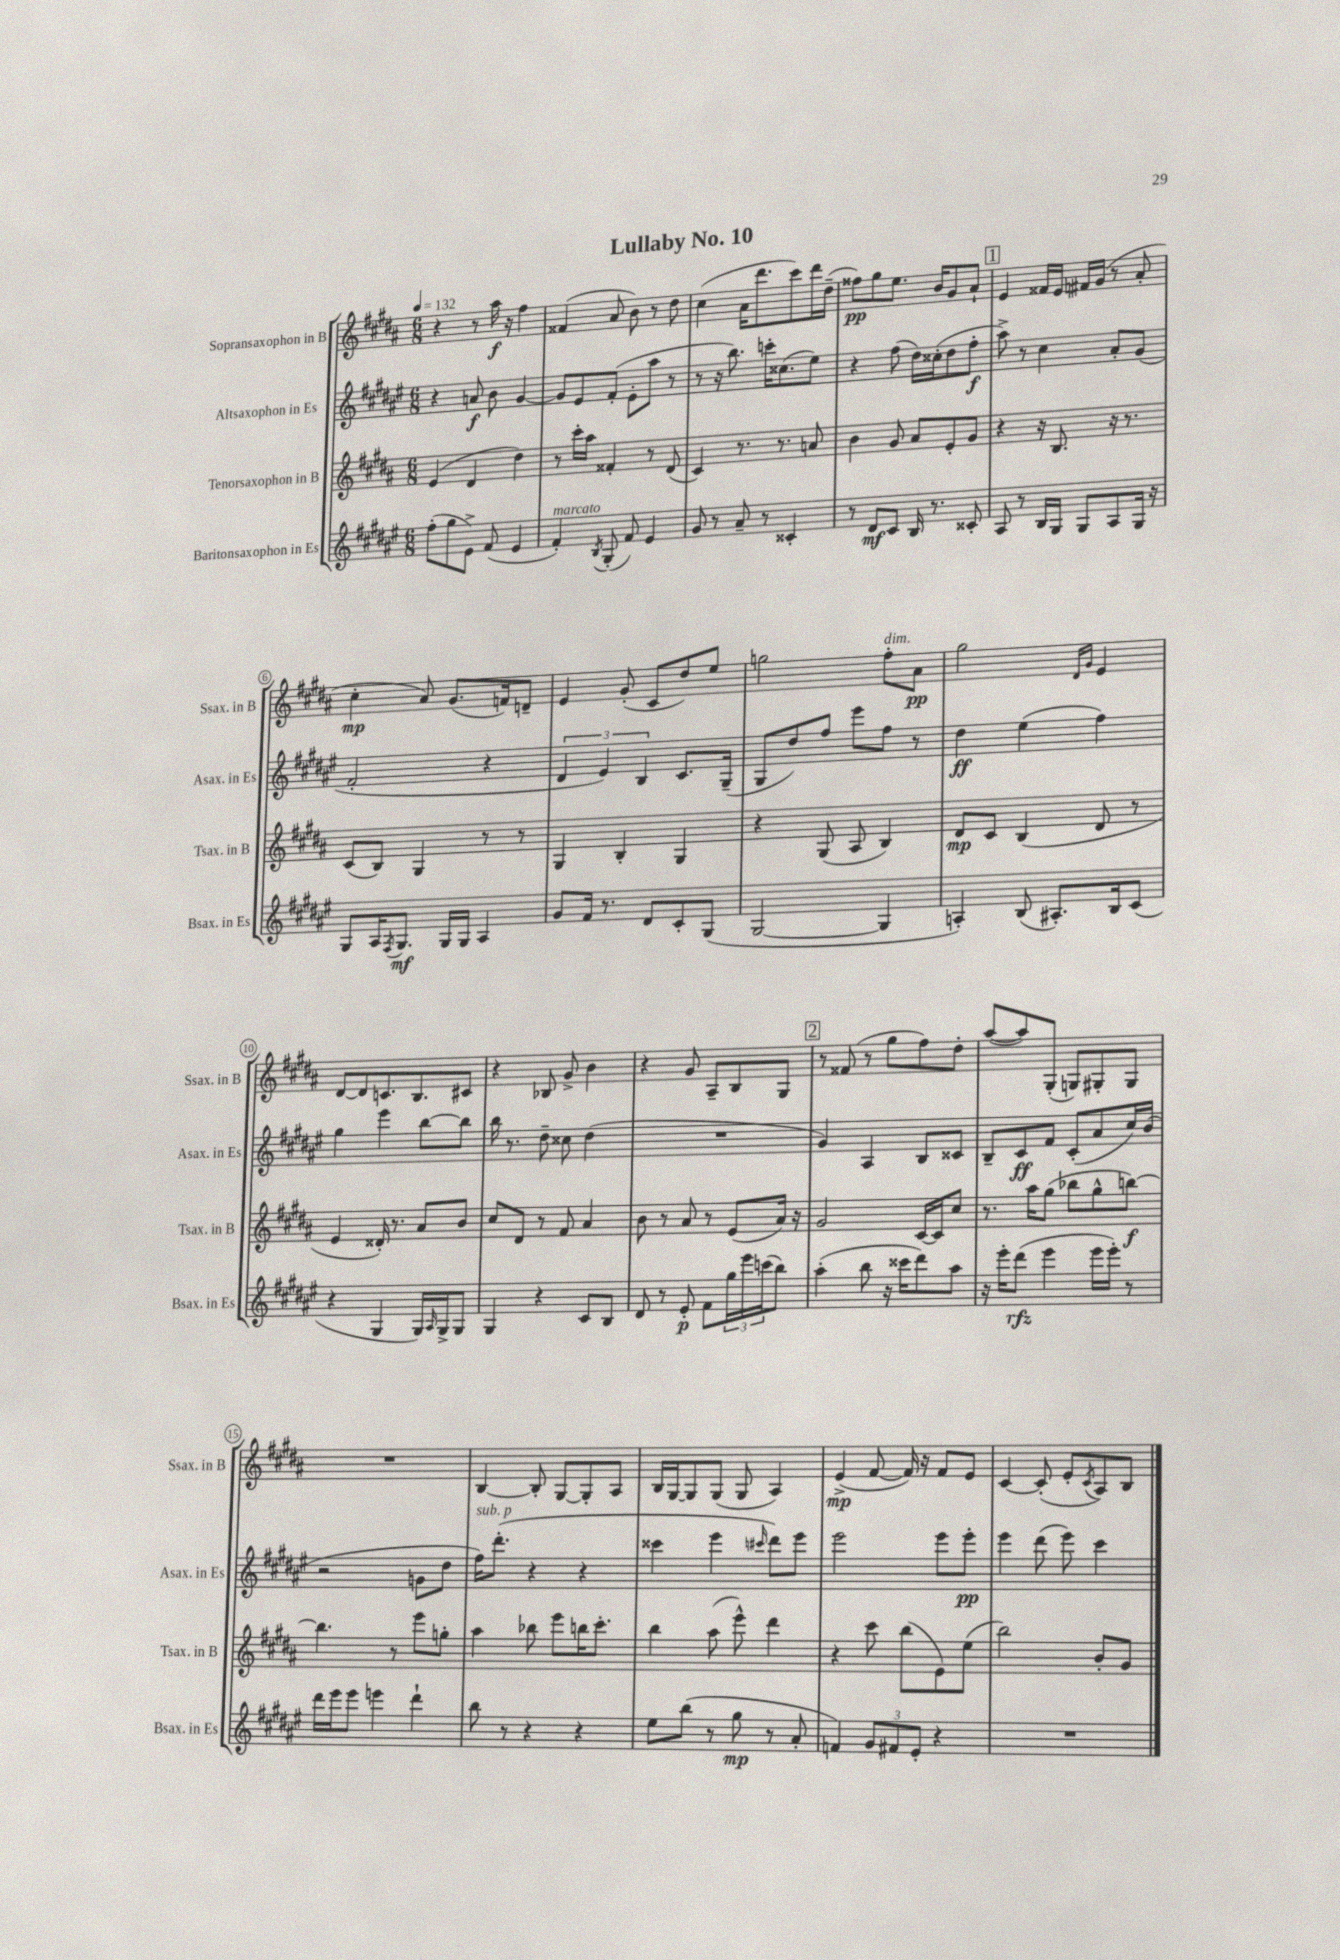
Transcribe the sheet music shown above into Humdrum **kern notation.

**kern	**dynam	**kern	**dynam	**kern	**dynam	**kern	**dynam
*part4	*part4	*part3	*part3	*part2	*part2	*part1	*part1
*staff4	*staff4	*staff3	*staff3	*staff2	*staff2	*staff1	*staff1
*I"Baritonsaxophon in Es	*	*I"Tenorsaxophon in B	*	*I"Altsaxophon in Es	*	*I"Sopransaxophon in B	*
*I'Bsax. in Es	*	*I'Tsax. in B	*	*I'Asax. in Es	*	*I'Ssax. in B	*
*clefG2	*	*clefG2	*	*clefG2	*	*clefG2	*
*k[f#c#g#d#a#e#]	*	*k[f#c#g#d#a#]	*	*k[f#c#g#d#a#e#]	*	*k[f#c#g#d#a#]	*
*M6/8	*	*M6/8	*	*M6/8	*	*M6/8	*
*MM132	*	*MM132	*	*MM132	*	*MM132	*
=1	=1	=1	=1	=1	=1	=1	=1
(8ff#'\L	.	(4e/	.	4r	.	4r	.
8gg#\	.	.	.	.	.	.	.
8e#^\J)	.	4d#/	.	8an/	f	8r	.
(8f#/	.	.	.	8b\	.	16aa#\	f
.	.	.	.	.	.	16r	.
4e#/	.	4dd#\)	.	[4g#/	.	4ff#\	.
=2	=2	=2	=2	=2	=2	=2	=2
!LO:TX:a:i:t=marcato	!	!	!	!	!	!	!
4f#'/)	.	8r	.	8g#/L]	.	(4f##X/	.
.	.	16ccc#'\LL	.	8e#/	.	.	.
.	.	16aa#\JJ	.	.	.	.	.
8qB/	.	.	.	.	.	.	.
(8G#'/	.	4f##X'/	.	(8f#'/J	.	8a#/	.
8f#/)	.	.	.	8e#'\L	.	8b\)	.
4e#/	.	8r	.	8aa#\J	.	8r	.
.	.	(8d#/	.	8r	.	8dd#\	.
=3	=3	=3	=3	=3	=3	=3	=3
8g#/	.	4c#/)	.	8r	.	(4cc#\	.
8r	.	.	.	16r	.	.	.
.	.	.	.	8.bb\)	.	.	.
8a#~/	.	8.r	.	.	.	16a#\KL	.
.	.	.	.	.	.	8.ddd#\	.
8r	.	.	.	16cccn'\KL	.	.	.
.	.	8.r	.	(8.cc##X\	.	.	.
4c##X'/	.	.	.	.	.	8ccc#\)	.
.	.	8an/	.	8ee#\J)	.	16ddd#\L	.
.	.	.	.	.	.	(16dd#~\JJ	.
=4	=4	=4	=4	=4	=4	=4	=4
8r	.	4b\	.	4r	.	8ff##X\L)	pp
8d#/L	mf	.	.	.	.	8gg#\	.
8c#/J	.	8g#/	.	(8ff#\	.	8.ee\J	.
16B/	.	8a#/L	.	16dd#\LL)	.	.	.
8.r	.	.	.	(16cc##X'\J	.	16b/KL	.
.	.	8e'/	.	8dd#\	.	8g#/	.
8c##X'/	.	8g#/J	.	8ff#'\J	f	8a#`/J	.
!!LO:REH:place=s1:t=1
=5	=5	=5	=5	=5	=5	=5	=5
8A#/	.	4r	.	8aa#^\)	.	4e/	.
8r	.	.	.	8r	.	.	.
16B/LL	.	16r	.	4cc#\	.	16f##X/LL	.
16G#/JJ	.	8.B/	.	.	.	16e/JJ	.
8G#/L	.	.	.	.	.	16f#X/LL	.
.	.	.	.	.	.	(16g#/JJ	.
8A#/	.	16r	.	8a#'/L	.	8r	.
.	.	8.r	.	.	.	.	.
16G#/Jk	.	.	.	(8g#/J	.	8a#'/	.
16r	.	.	.	.	.	.	.
!!LO:LB:g=z
=6	=6	=6	=6	=6	=6	=6	=6
8G#/L	.	(8c#/L	.	2f#'/	.	4cc#'\	mp
16A#/K	.	8B/J)	.	.	.	.	.
8qF#/	.	.	.	.	.	.	.
8.G#/J	mf	.	.	.	.	.	.
.	.	4G#/	.	.	.	8a#/)	.
16G#/LL	.	.	.	.	.	(8.g#/L	.
16G#/JJ	.	.	.	.	.	.	.
4A#/	.	8r	.	4r	.	.	.
.	.	.	.	.	.	16fn/k)	.
.	.	8r	.	.	.	8dn~/J	.
=7	=7	=7	=7	=7	=7	=7	=7
8g#/L	.	4G#/	.	6d#/	.	4e/	.
16f#/Jk	.	.	.	.	.	.	.
.	.	.	.	6e#/)	.	.	.
8.r	.	.	.	.	.	.	.
.	.	4B'/	.	.	.	(8g#'/	.
.	.	.	.	6B/	.	.	.
8d#/L	.	.	.	.	.	8c#/L	.
8c#'/	.	4G#/	.	8.c#/L	.	8dd#/)	.
(8G#/J	.	.	.	.	.	8ee/J	.
.	.	.	.	(16G#~/Jk	.	.	.
=8	=8	=8	=8	=8	=8	=8	=8
[2G#/	.	4r	.	8G#/L	.	2ggn\	.
.	.	.	.	8dd#/)	.	.	.
.	.	(8G#/	.	8ff#/J	.	.	.
.	.	8A#/	.	8eee#\L	.	.	.
!	!	!	!	!	!	!LO:TX:a:i:t=dim.	!
4G#/]	.	4B/)	.	8ff#\J	.	8ff#'\L	.
.	.	.	.	8r	.	8a#\J	pp
=9	=9	=9	=9	=9	=9	=9	=9
4An'/)	.	8d#/L	mp	4dd#\	ff	2gg#\	.
.	.	8c#/J	.	.	.	.	.
(8B/	.	(4B/	.	(4ee#\	.	.	.
8.A#X'/L)	.	.	.	.	.	.	.
.	.	.	.	.	.	16qqd#/LL	.
.	.	.	.	.	.	16qqg#/JJ	.
.	.	8d#/	.	4ff#\)	.	4e/	.
16B/k	.	.	.	.	.	.	.
(8c#/J	.	8r	.	.	.	.	.
!!LO:LB:g=z
=10	=10	=10	=10	=10	=10	=10	=10
4r	.	4e/	.	4gg#\	.	[8d#/L	.
.	.	.	.	.	.	8d#/]	.
4G#/	.	16d##X'/)	.	4eee#\	.	8.cn/	.
.	.	8.r	.	.	.	.	.
.	.	.	.	.	.	8.B/	.
16G#/LL)	.	8a#/L	.	[8bb\L	.	.	.
16qqA#/	.	.	.	.	.	.	.
16G#^/J	.	.	.	.	.	.	.
8G#/J	.	8b/J	.	8bb\J]	.	8c#X/J	.
=11	=11	=11	=11	=11	=11	=11	=11
4G#/	.	8cc#/L	.	16bb\	.	4r	.
.	.	.	.	8.r	.	.	.
.	.	8d#/J	.	.	.	.	.
4r	.	8r	.	8dd#~\	.	8B-X/	.
.	.	8f#/	.	8cc##X\	.	8g#^/	.
8c#/L	.	4a#/	.	(4dd#\	.	4b\	.
8B/J	.	.	.	.	.	.	.
=12	=12	=12	=12	=12	=12	=12	=12
8d#/	.	8b\	.	2.r	.	4r	.
8r	.	8r	.	.	.	.	.
8e#'/	p	8a#/	.	.	.	8g#/	.
8f#\L	.	8r	.	.	.	8A#~/L	.
24gg#\L	.	(8e/L	.	.	.	8B/	.
24eee#\	.	.	.	.	.	.	.
(24cccn\J	.	.	.	.	.	.	.
8bb\J)	.	16a#/Jk)	.	.	.	8G#/J	.
.	.	16r	.	.	.	.	.
!!LO:REH:place=s1:t=2
=13	=13	=13	=13	=13	=13	=13	=13
(4aa#'\	.	2g#/	.	4g#/)	.	8r	.
.	.	.	.	.	.	(8f##X/	.
8bb\	.	.	.	4A#/	.	8r	.
16r	.	.	.	.	.	8gg#\L	.
16ccc##X\KL	.	.	.	.	.	.	.
8ddd#\)	.	[16c#/LL	.	8B/L	.	8ff#\)	.
.	.	16c#/J]	.	.	.	.	.
8aa#\J	.	8cc#/J	.	8c##X/J	.	8dd#'\J	.
=14	=14	=14	=14	=14	=14	=14	=14
16r	.	8.r	.	8B~/L	.	([8aa#/L	.
16eee#'\KL	.	.	.	.	.	.	.
(8ddd#\J	rfz	.	.	8c#/	ff	8aa#/])	.
.	.	16aa#\KL	.	.	.	.	.
4eee#\	.	(8gg#\J	.	8f#/J	.	(8G#'/J	.
.	.	8bb-X\L	.	(8c#'/L	.	8Gn/L)	.
16eee#\LL	.	8gg#^^\	.	8a#/	.	8G#X'/	.
16eee#'\JJ)	.	.	.	.	.	.	.
8r	.	[8bbn\J)	f	16cc#/L)	.	8G#/J	.
.	.	.	.	(16b/JJ	.	.	.
!!LO:LB:g=z
=15	=15	=15	=15	=15	=15	=15	=15
16ddd#\LL	.	4.bb\]	.	2r	.	2.r	.
16eee#\J	.	.	.	.	.	.	.
8eee#\J	.	.	.	.	.	.	.
4eeen\	.	.	.	.	.	.	.
.	.	8r	.	.	.	.	.
4ddd#`\	.	8eee\L	.	8gn\L	.	.	.
.	.	8ggn'\J	.	8dd#\J	.	.	.
=16	=16	=16	=16	=16	=16	=16	=16
!	!	!	!	!LO:TX:a:i:t=sub. p	!	!	!
8bb\	.	4aa#\	.	16ff#\KL)	.	[4B/	.
.	.	.	.	(8.ddd#'\J	.	.	.
8r	.	.	.	.	.	.	.
4r	.	8bb-X\	.	4r	.	8B'/]	.
.	.	8eee\L	.	.	.	[8G#/L	.
4r	.	16bbn\K	.	4r	.	8G#'/]	.
.	.	8.ccc#'\J	.	.	.	.	.
.	.	.	.	.	.	8A#/J	.
=17	=17	=17	=17	=17	=17	=17	=17
8ee#\L	.	4bb\	.	4ccc##X\	.	16B/LL	.
.	.	.	.	.	.	[16G#/J	.
(8bb\J	.	.	.	.	.	8G#/]	.
8r	.	(8aa#\	.	4eee#\	.	(8G#/J	.
8gg#\	mp	8eee^^\)	.	.	.	8G#/	.
.	.	.	.	16qqccc#X/	.	.	.
8r	.	4ddd#\	.	8ddd#\L)	.	4A#/)	.
8a#'/	.	.	.	8eee#\J	.	.	.
=18	=18	=18	=18	=18	=18	=18	=18
4fn/)	.	4r	.	2eee#\	.	(4e^/	mp
12g#/L	.	8ccc#\	.	.	.	[8f#/	.
12f#X/	.	.	.	.	.	.	.
.	.	(8bb\L	.	.	.	16f#/])	.
12e#'/J	.	.	.	.	.	.	.
.	.	.	.	.	.	16r	.
4r	.	8e\)	.	8eee#\L	.	8f#/L	.
.	.	(8ee\J	.	8eee#'\J	pp	8e/J	.
=19	=19	=19	=19	=19	=19	=19	=19
2.r	.	2bb\)	.	4eee#\	.	[4c#/	.
.	.	.	.	(8ddd#\	.	(8c#'/]	.
.	.	.	.	8eee#\)	.	8e'/L	.
.	.	.	.	.	.	8qc#/	.
.	.	8b'/L	.	4ccc#\	.	8A#/)	.
.	.	8g#/J	.	.	.	8B/J	.
==	==	==	==	==	==	==	==
*-	*-	*-	*-	*-	*-	*-	*-
